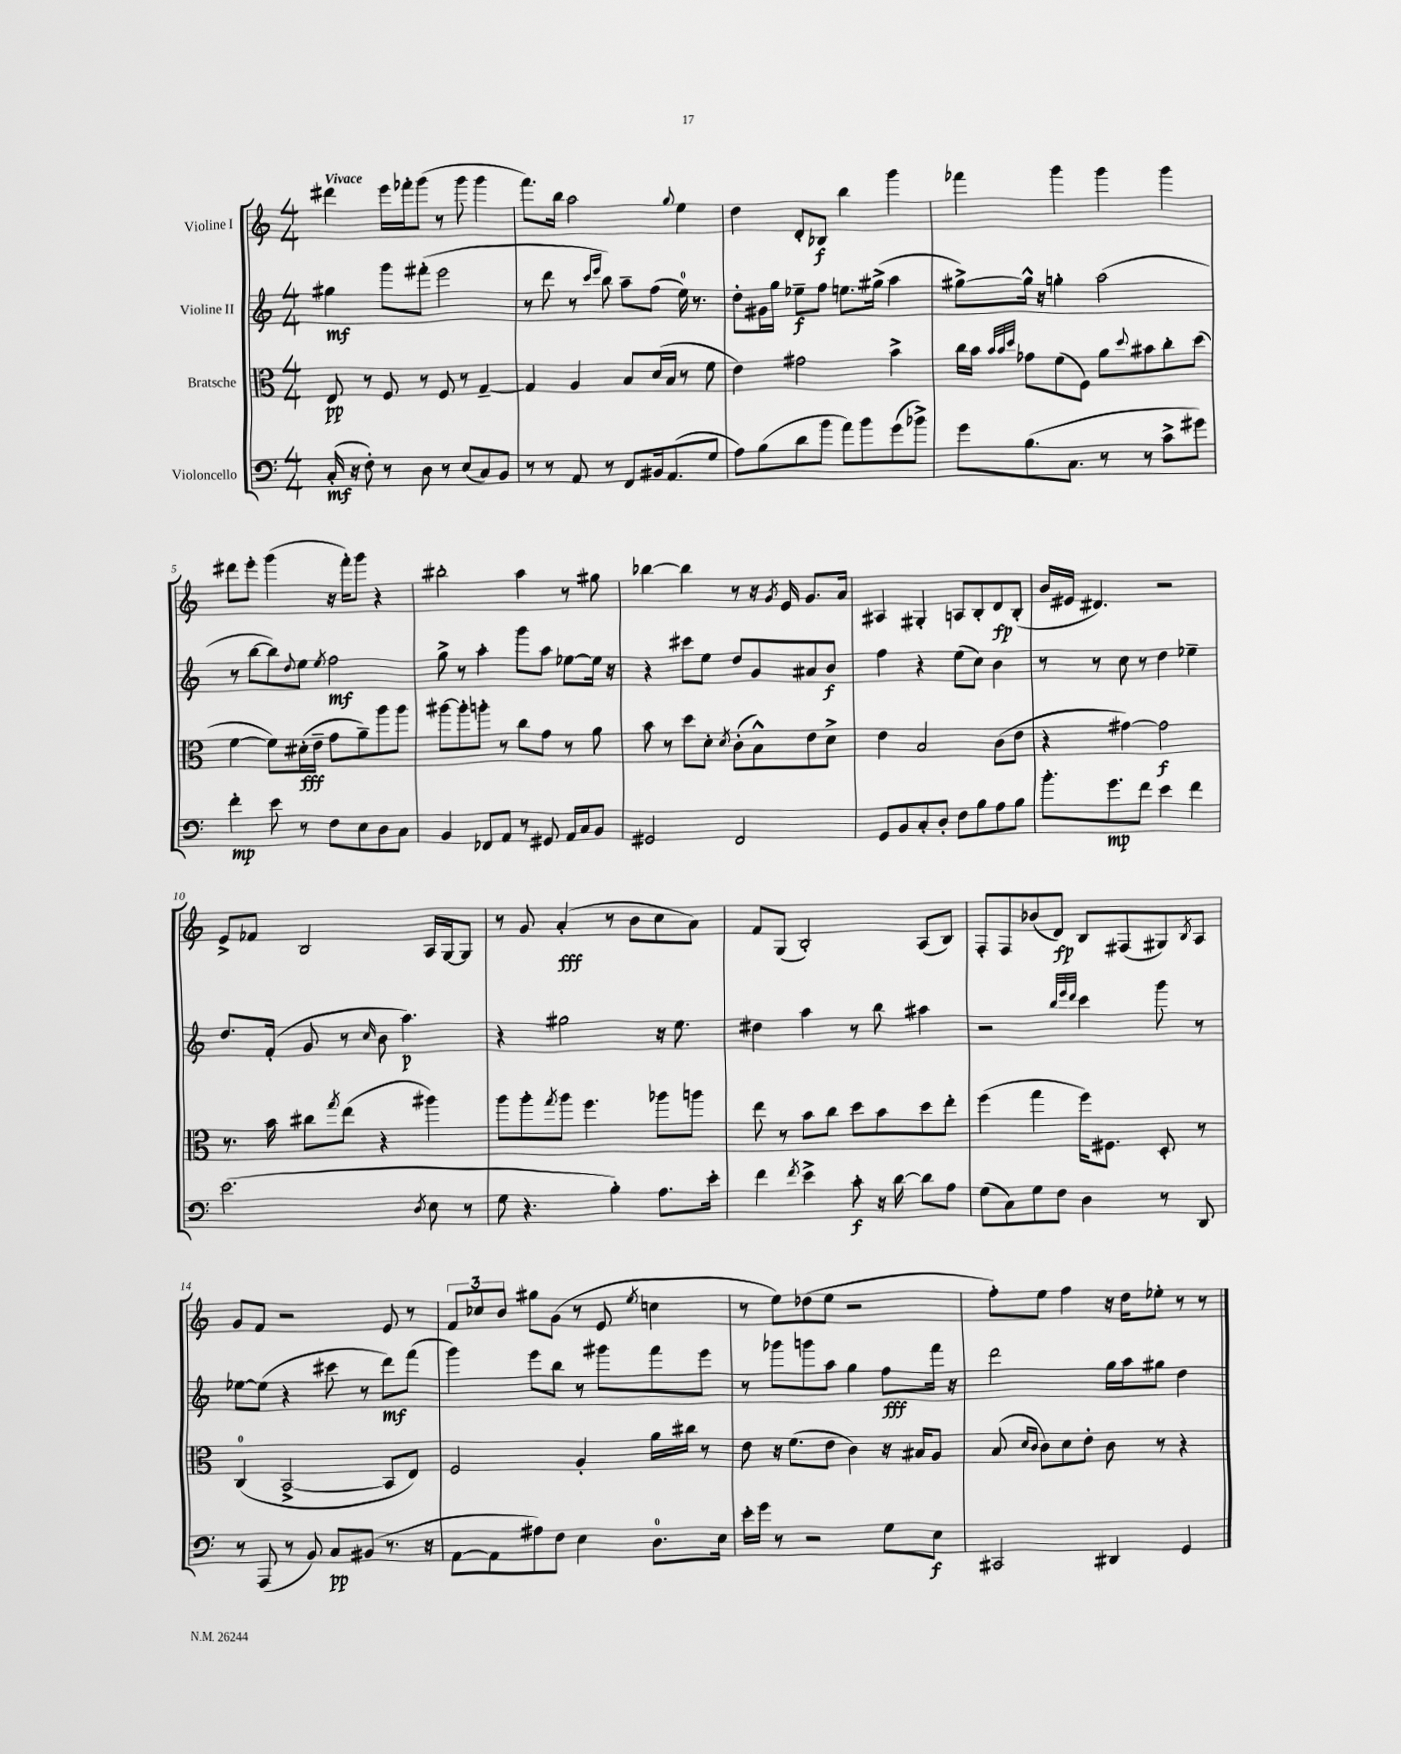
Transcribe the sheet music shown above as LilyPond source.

<<
\new StaffGroup <<
\new Staff = "s0" \with { instrumentName = "Violine I" } {
    \clef treble \key c \major \numericTimeSignature \time 4/4 \tempo "Vivace"
    dis'''4 e'''16 fes'''16-. g'''8( r8 g'''8 g'''4 |
    f'''8.) b''16 a''2 \appoggiatura { g''8 } e''4 |
    d''4 d'8-. bes8\f b''4 g'''4 |
    fes'''4 g'''4 g'''4 g'''4 |
    dis'''8 e'''8-. g'''4( r16 f'''16-.) g'''8 r4 |
    bis''2-. a''4 r8 gis''8 |
    bes''4~ bes''4 r8 r16 \acciaccatura { g'8 } e'16 g'8. a'16 |
    ais4 gis4-. a8 b8-. d'8\fp b8-.( |
    b'16 eis'16 dis'4.) r2 |
    e'8-> fes'8 b2 a16 g16~ g8 |
    r8 g'8 a'4-.\fff( r8 b'8 c''8 a'8) |
    f'8 g8( b2-.) a8( b8) |
    f8-. f8 bes'8( d'8\fp) b8 fis8( gis8) \acciaccatura { b8 } a8 |
    g'8 f'8 r2 e'8 r8 |
    \tuplet 3/2 { f'8 ces''8 b'8 } gis''8 g'8( r8 e'8 \acciaccatura { e''8 } c''4 |
    r8 e''8) des''8( e''8 r2 |
    f''8-.) e''8 f''4 r16 d''16 ees''8-. r8 r8 \bar "|." |
}
\new Staff = "s1" \with { instrumentName = "Violine II" } {
    \clef treble \key c \major \numericTimeSignature \time 4/4
    gis''4\mf g'''8 fis'''8-.( e'''2 |
    r8 d'''8 r8 \grace { c'''16 e'''16 } b''8) a''8-- f''8( e''16-0) r8. |
    d''8-. gis'16 g''16 ees''8--\f f''8 e''8. gis''16->( a''4 |
    gis''8~->) gis''16-^ r16 g''4-. a''2( |
    r8 b''8~ b''8) \appoggiatura { d''8 } e''8 \acciaccatura { e''8 } f''2\mf |
    g''8-> r8 a''4-. g'''8 a''8 ees''8~ ees''16 r16 |
    r4 cis'''8 e''8 d''8 g'8 ais'8 b'8\f |
    f''4 r4 e''8( c''8) b'4 |
    r8 r8 c''8 r8 d''4 ees''4-- |
    d''8. f'16-.( g'8 r8 \grace { c''16 } b'8 a''4.\p) |
    r4 gis''2 r16 e''8. |
    dis''4 a''4 r8 b''8 ais''4 |
    r2 \grace { b''32 e'''32 d'''32 } c'''4 g'''8 r8 |
    ees''8~ ees''8( r4 cis'''8 r8 d'''8\mf) f'''8( |
    g'''4) e'''8 b''8 r8 gis'''8 f'''8 e'''8 |
    r8 ges'''8 g'''8 a''8 g''4 f''8\fff f'''16 r16 |
    d'''2 g''16 a''16 gis''8 d''4 \bar "|." |
}
\new Staff = "s2" \with { instrumentName = "Bratsche" } {
    \clef alto \key c \major \numericTimeSignature \time 4/4
    e8\pp r8 f8 r8 f8 r8 g4~-- |
    g4 a4 b8 d'16( b16 r8 f'8 |
    e'4) gis'2 b'4-> |
    c''16 b'16 \grace { b'32 b'32 d''32 } ges'8 f'8( f8) a'8 \appoggiatura { d''8 } bis'8 c''8-. d''8( |
    f'4~ f'8) dis'16-.\fff( e'16-- g'8 a'8--) a''8 a''8 |
    ais''8~ ais''8-. a''8-. r8 c''8 g'8 r8 a'8 |
    b'8 r8 d''8 d'8-. \acciaccatura { d'8 } c'8-.( b8-^) e'8 d'8-> |
    e'4 b2 c'8( e'8 |
    r4 gis'4~) gis'2\f |
    r8. b'16 cis''8 \acciaccatura { g''8 } e''8( r4 ais''4) |
    a''8 a''8-. \acciaccatura { g''8 } a''8 f''4. aes''8 a''8 |
    e''8 r8 b'8 c''8 d''8 b'8 d''8 e''8-. |
    f''4( g''4 f''16) fis8. d8-. r8 |
    c4-0( b,2~-> b,8 e8) |
    f2 a4-. a'16 cis''16 r8 |
    e'8 r16 f'8.( e'8 c'4) r16 bis16 a8 |
    b8( \grace { d'16 c'16 } c'8) d'8 e'8-. c'8 r8 r4 \bar "|." |
}
\new Staff = "s3" \with { instrumentName = "Violoncello" } {
    \clef bass \key c \major \numericTimeSignature \time 4/4
    c16-.\mf( r16 f8-.) r8 d8 r8 e8( c8) b,8 |
    r8 r8 a,8 r8 f,8 bis,16 a,8.( g8 |
    a8) b8( d'8 b'8 a'8) b'8 g'8( bes'8->) |
    g'8 b8.( c8. r8 r8 c'8-> gis'8) |
    f'4-.\mp e'8 r8 f8 e8 d8 c8 |
    b,4 fes,8 a,8 r8 gis,8 a,16 c16 b,8 |
    gis,2 f,2 |
    g,8 b,8 c8-. d8-. f8 b8 a8 b8 |
    b'8.-. g'8.\mp f'8 e'4 f'4 |
    e'2.( \acciaccatura { d8 } e8 r8 |
    g8 r4. b4-.) a8. e'16-. |
    f'4 \acciaccatura { f'8 } e'4-> c'8-.\f r16 d'16~ d'8 a8 |
    g8( c8) g8 f8 d4 r8 d,8 |
    r8 a,,8( r8 b,8) c8\pp bis,8( r8. r16 |
    a,8~ a,8 ais8) f8 e4 d8.-0 e16 |
    e'16-. g'16 r8 r2 g8 e8\f |
    cis,2 dis,4 g,4 \bar "|." |
}
>>
>>
